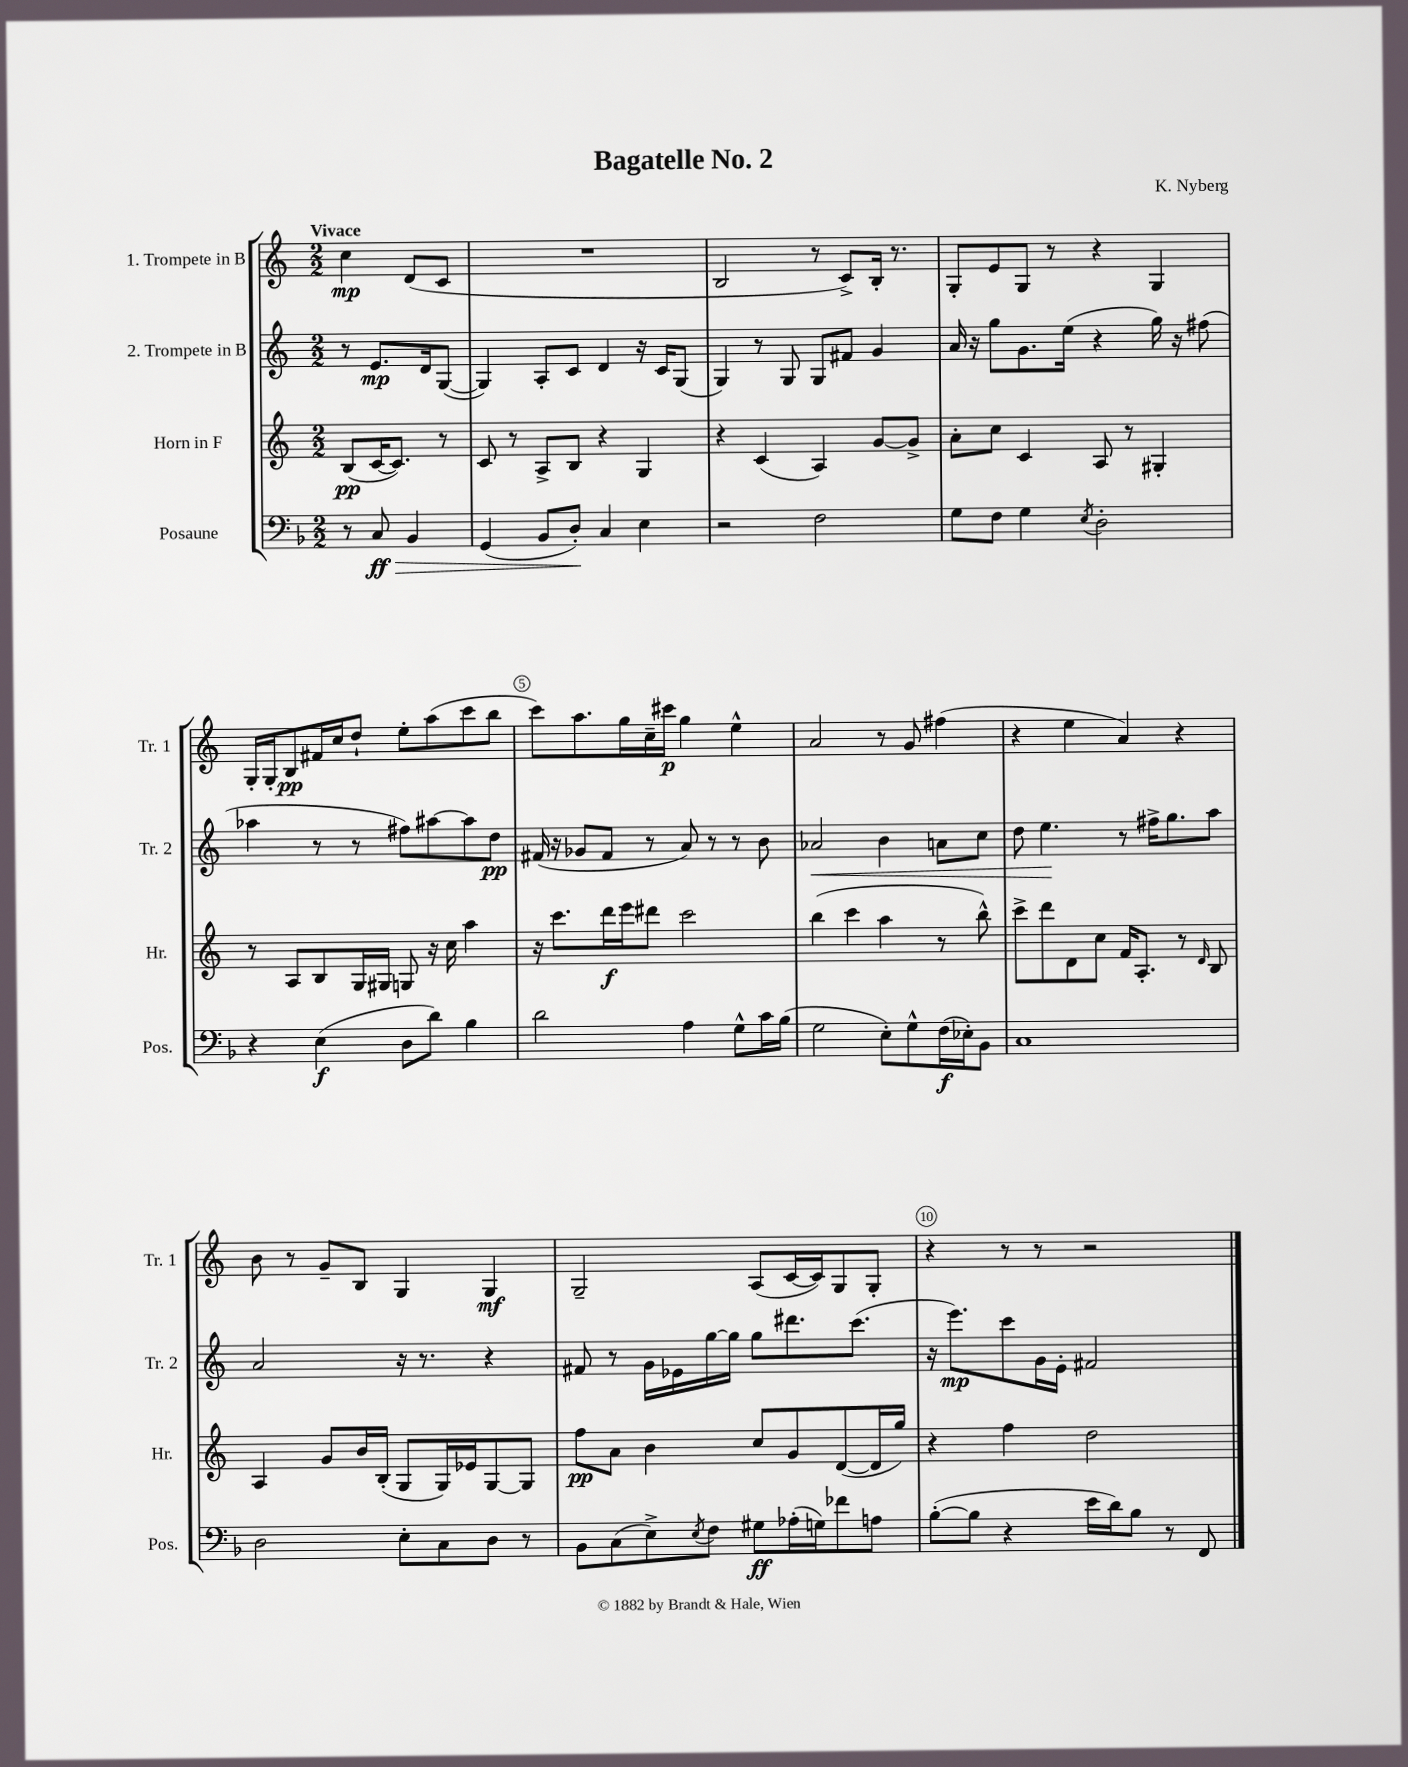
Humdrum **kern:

**kern	**dynam	**kern	**dynam	**kern	**dynam	**kern	**dynam
*part4	*part4	*part3	*part3	*part2	*part2	*part1	*part1
*staff4	*staff4	*staff3	*staff3	*staff2	*staff2	*staff1	*staff1
*I"Posaune	*	*I"Horn in F	*	*I"2. Trompete in B	*	*I"1. Trompete in B	*
*I'Pos.	*	*I'Hr.	*	*I'Tr. 2	*	*I'Tr. 1	*
*clefF4	*	*clefG2	*	*clefG2	*	*clefG2	*
*k[b-]	*	*k[]	*	*k[]	*	*k[]	*
*M2/2	*	*M2/2	*	*M2/2	*	*M2/2	*
=	=	=	=	=	=	=	=
!	!	!	!	!	!	!LO:TX:a:B:t=Vivace	!
8r	.	(8B/L	pp	8r	.	4cc\	mp
!	!LO:HP:b	!	!	!	!	!	!
8C/	> ff	[16c/K	.	8.e/L	mp	.	.
.	.	8.c/J])	.	.	.	.	.
4BB-/	.	.	.	.	.	(8d/L	.
.	.	.	.	16d/k	.	.	.
.	.	8r	.	([8G/J	.	8c/J	.
=1	=1	=1	=1	=1	=1	=1	=1
(4GG/	.	8c/	.	4G/])	.	1r	.
.	.	8r	.	.	.	.	.
8BB-/L	.	8A^/L	.	8A'/L	.	.	.
8D'/J)	.	8B/J	.	8c/J	.	.	.
4C/	]	4r	.	4d/	.	.	.
4E\	.	4G/	.	16r	.	.	.
.	.	.	.	16c/KL	.	.	.
.	.	.	.	(8G/J	.	.	.
=2	=2	=2	=2	=2	=2	=2	=2
2r	.	4r	.	4G/)	.	2B/	.
.	.	(4c/	.	8r	.	.	.
.	.	.	.	8G/	.	.	.
2F\	.	4A/)	.	8G/L	.	8r	.
.	.	.	.	8f#X/J	.	8c^/L)	.
.	.	[8g/L	.	4g/	.	16B'/Jk	.
.	.	.	.	.	.	8.r	.
.	.	8g^/J]	.	.	.	.	.
=3	=3	=3	=3	=3	=3	=3	=3
8G\L	.	8a'\L	.	16a/	.	8G'/L	.
.	.	.	.	16r	.	.	.
8F\J	.	8cc\J	.	8gg\L	.	8e/	.
4G\	.	4c/	.	8.g\	.	8G/J	.
.	.	.	.	.	.	8r	.
.	.	.	.	(16ee\Jk	.	.	.
8qE/	.	.	.	.	.	.	.
2D'\	.	8A/	.	4r	.	4r	.
.	.	8r	.	.	.	.	.
.	.	4G#X'/	.	16gg\)	.	4G/	.
.	.	.	.	16r	.	.	.
.	.	.	.	(8ff#X\	.	.	.
!!LO:LB:g=z
=4	=4	=4	=4	=4	=4	=4	=4
4r	.	8r	.	4aa-X\	.	16G'/LL	.
.	.	.	.	.	.	16G'/J	.
.	.	8A/L	.	.	.	8B/	pp
(4E\	f	8B/	.	8r	.	16f#X/L	.
.	.	.	.	.	.	16cc/J	.
.	.	16G/L	.	8r	.	8dd`/J	.
.	.	16G#X/JJ	.	.	.	.	.
8D\L	.	8Gn/	.	8ff#X\L)	.	8ee'\L	.
8d\J)	.	16r	.	[8aa#X\	.	(8aa\	.
.	.	16cc\	.	.	.	.	.
4B-\	.	4aa\	.	8aa#\]	.	8ccc\	.
.	.	.	.	8dd\J	pp	8bb\J	.
=5	=5	=5	=5	=5	=5	=5	=5
2d\	.	16r	.	(16f#X/	.	8ccc\L)	.
.	.	8.ccc\L	.	16r	.	.	.
.	.	.	.	8g-X/L	.	8.aa\	.
.	.	16ddd\L	f	8f#/J	.	.	.
.	.	16eee\J	.	.	.	16gg\L	.
.	.	8ddd#X\J	.	8r	.	16cc~\	.
.	.	.	.	.	.	16ccc#X\JJ	p
4A\	.	2ccc\	.	8a/)	.	4gg\	.
.	.	.	.	8r	.	.	.
8G^^\L	.	.	.	8r	.	4ee^^\	.
16c\L	.	.	.	8b\	.	.	.
(16B-\JJ	.	.	.	.	.	.	.
=6	=6	=6	=6	=6	=6	=6	=6
!	!	!	!	!	!LO:HP:b	!	!
2G\	.	(4bb\	.	2a-X/	<	2a/	.
.	.	4ccc\	.	.	.	.	.
8E'\L)	.	4aa\	.	4b\	.	8r	.
8G^^\	.	.	.	.	.	8g/	.
(16F\L	f	8r	.	8an\L	.	(4ff#X\	.
16E-X'\J)	.	.	.	.	.	.	.
8BB-\J	.	8bb^^\)	.	8cc\J	.	.	.
=7	=7	=7	=7	=7	=7	=7	=7
1C	.	8ccc^\L	.	8dd\	.	4r	.
.	.	8ddd\	.	4.ee\	.	.	.
.	.	8d\	.	.	.	4ee\	.
.	.	8cc\J	.	.	.	.	.
.	.	16f/KL	.	8r	[	4a/)	.
.	.	8.A'/J	.	.	.	.	.
.	.	.	.	16ff#X^\KL	.	.	.
.	.	.	.	8.gg\	.	.	.
.	.	8r	.	.	.	4r	.
.	.	16qqd/	.	.	.	.	.
.	.	8B/	.	8aa\J	.	.	.
!!LO:LB:g=z
=8	=8	=8	=8	=8	=8	=8	=8
2D\	.	4A/	.	2a/	.	8b\	.
.	.	.	.	.	.	8r	.
.	.	8g/L	.	.	.	8g~/L	.
.	.	16b/L	.	.	.	8B/J	.
.	.	(16B'/JJ	.	.	.	.	.
8E'\L	.	8G/L	.	16r	.	4G/	.
.	.	.	.	8.r	.	.	.
8C\	.	16G/L)	.	.	.	.	.
.	.	16e-X/J	.	.	.	.	.
8D\J	.	[8G/	.	4r	.	4G/	mf
8r	.	8G/J]	.	.	.	.	.
=9	=9	=9	=9	=9	=9	=9	=9
8BB-\L	.	8ff\L	pp	8f#X/	.	2G~/	.
(8C\	.	8a\J	.	8r	.	.	.
8E^\)	.	4b\	.	16g\LL	.	.	.
.	.	.	.	16e-X\	.	.	.
8qE/	.	.	.	.	.	.	.
8F\J	.	.	.	[16gg\	.	.	.
.	.	.	.	16gg\JJ]	.	.	.
8G#X\L	ff	8cc/L	.	8gg\L	.	(8A/L	.
(16A-X'\L	.	8g/	.	8.ddd#X\	.	[16c/L	.
16Gn\J)	.	.	.	.	.	16c/J])	.
8f-X\	.	([8d/	.	.	.	8G/	.
.	.	.	.	(8.ccc\J	.	.	.
8An\J	.	16d/L]	.	.	.	8G'/J	.
.	.	16gg/JJ)	.	.	.	.	.
=10	=10	=10	=10	=10	=10	=10	=10
([8B-'\L	.	4r	.	16r	.	4r	.
.	.	.	.	8.eee\L)	mp	.	.
8B-\J]	.	.	.	.	.	.	.
4r	.	4ff\	.	8ccc\	.	8r	.
.	.	.	.	16g\L	.	8r	.
.	.	.	.	16e'\JJ	.	.	.
16e\LL	.	2dd\	.	2f#X/	.	2r	.
16d\J)	.	.	.	.	.	.	.
8B-\J	.	.	.	.	.	.	.
8r	.	.	.	.	.	.	.
8FF/	.	.	.	.	.	.	.
==	==	==	==	==	==	==	==
*-	*-	*-	*-	*-	*-	*-	*-
